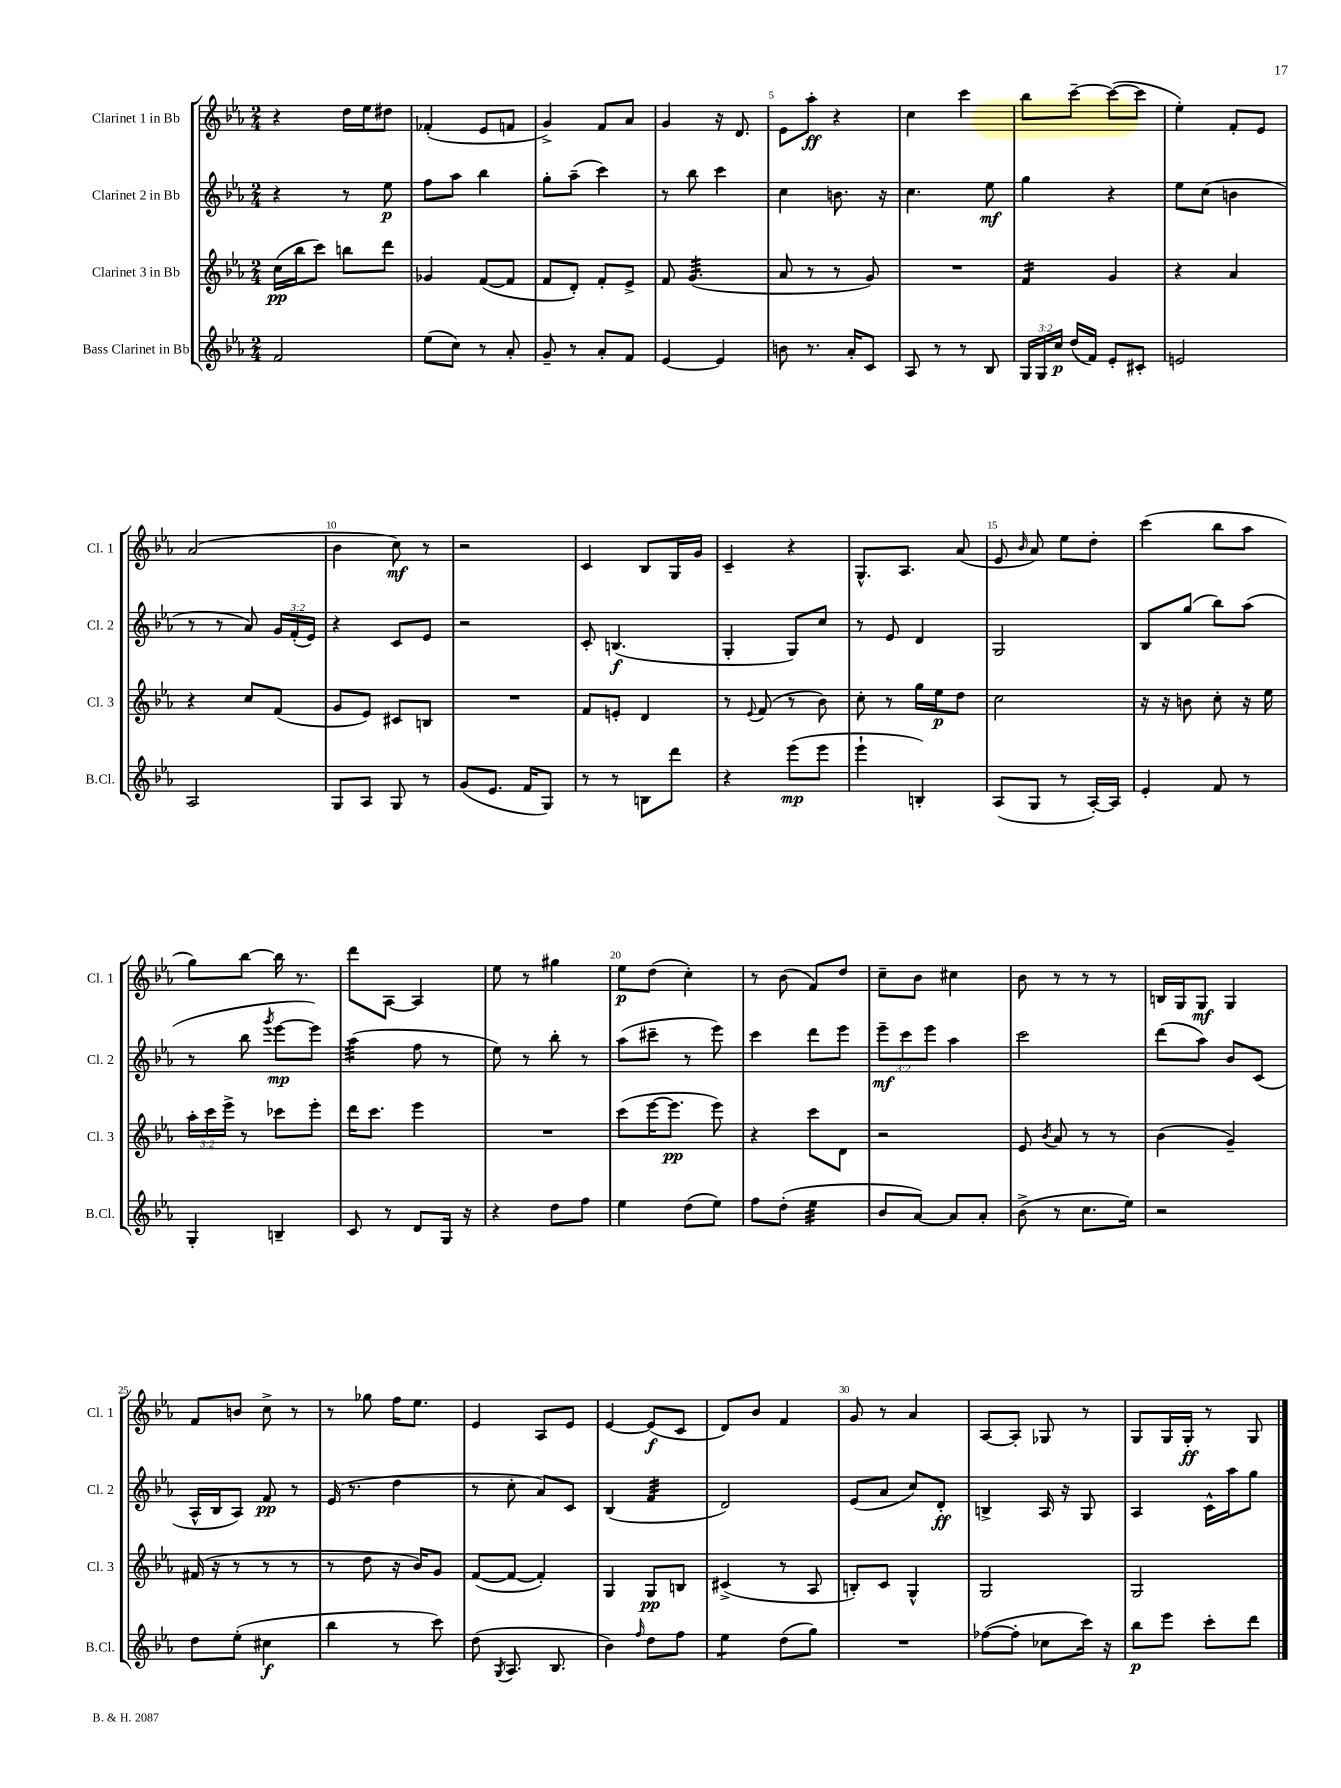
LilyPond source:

<<
\new StaffGroup <<
\new Staff = "s0" \with { instrumentName = "Clarinet 1 in Bb" shortInstrumentName = "Cl. 1" } {
    \clef treble \key ees \major \numericTimeSignature \time 2/4
    \autoBeamOff r4 d''16[ ees''16 dis''8] |
    fes'4-.( ees'8[ f'8] |
    g'4->) f'8[ aes'8] |
    g'4 r16 d'8. |
    ees'8[ aes''8]-.\ff r4 |
    c''4 c'''4 |
    bes''8[ c'''8]~-- c'''8[~( c'''8] |
    ees''4-.) f'8[-. ees'8] |
    aes'2( |
    bes'4 c''8\mf) r8 |
    r2 |
    c'4 bes8[ g16 g'16] |
    c'4-- r4 |
    g8.[-^ aes8.] aes'8( |
    ees'8 \grace { bes'16 } aes'8) ees''8[ d''8]-. |
    c'''4( bes''8[ aes''8] |
    g''8[) bes''8]~ bes''16 r8. |
    d'''8[ aes8]~ aes4 |
    ees''8 r8 gis''4 |
    ees''8[\p d''8]( c''4-.) |
    r8 bes'8( f'8[) d''8] |
    c''8[-- bes'8] cis''4 |
    bes'8 r8 r8 r8 |
    b16[ g16 g8]\mf g4 |
    f'8[ b'8] c''8-> r8 |
    r8 ges''8 f''16[ ees''8.] |
    ees'4 aes8[ ees'8] |
    ees'4~ ees'8[\f( c'8] |
    d'8[) bes'8] f'4 |
    g'8 r8 aes'4 |
    aes8[~ aes8]-. ges8 r8 |
    g8[ g16 g16]-.\ff r8 g8 \bar "|." |
}
\new Staff = "s1" \with { instrumentName = "Clarinet 2 in Bb" shortInstrumentName = "Cl. 2" } {
    \clef treble \key ees \major \numericTimeSignature \time 2/4 \override Staff.TupletNumber.text = #tuplet-number::calc-fraction-text
    \autoBeamOff r4 r8 ees''8\p |
    f''8[ aes''8] bes''4 |
    g''8[-. aes''8]--( c'''4) |
    r8 bes''8 c'''4 |
    c''4 b'8. r16 |
    c''4. ees''8\mf |
    g''4 r4 |
    ees''8[ c''8]( b'4 |
    r8 r8 aes'8) \tuplet 3/2 { g'16[ f'16-.( ees'16]) } |
    r4 c'8[ ees'8] |
    r2 |
    c'8-. b4.\f( |
    g4-. g8[) c''8] |
    r8 ees'8 d'4 |
    g2 |
    bes8[ g''8]( bes''8[) aes''8]( |
    r8 bes''8 \acciaccatura { g'''8 } ees'''8[~\mp ees'''8]) |
    aes''4:32( f''8 r8 |
    ees''8) r8 bes''8-. r8 |
    aes''8[( cis'''8]-- r8 ees'''8) |
    c'''4 d'''8[ ees'''8] |
    \tuplet 3/2 { ees'''8[--\mf c'''8 ees'''8] } aes''4 |
    c'''2 |
    d'''8[( aes''8]) bes'8[ c'8]( |
    aes16[-^ bes16 aes8]) f'8\pp r8 |
    ees'16( r8. d''4 |
    r8 c''8-. aes'8[) c'8] |
    bes4( f'4:32 |
    d'2) |
    ees'8[( aes'8] c''8[) d'8]-.\ff |
    b4-> aes16 r16 g8 |
    aes4 c'16[-^ aes''16 g''8] \bar "|." |
}
\new Staff = "s2" \with { instrumentName = "Clarinet 3 in Bb" shortInstrumentName = "Cl. 3" } {
    \clef treble \key ees \major \numericTimeSignature \time 2/4 \override Staff.TupletNumber.text = #tuplet-number::calc-fraction-text
    \autoBeamOff c''16[\pp( bes''16 c'''8]) b''8[ d'''8] |
    ges'4 f'8[~( f'8] |
    f'8[ d'8]-.) f'8[-. ees'8]-> |
    f'8 g'4.:32( |
    aes'8 r8 r8 g'8) |
    R2 |
    f'4:16 g'4 |
    r4 aes'4 |
    r4 c''8[ f'8]( |
    g'8[ ees'8]) cis'8[ b8] |
    R2 |
    f'8[ e'8]-. d'4 |
    r8 \appoggiatura { ees'8 } f'8( r8 bes'8) |
    c''8-. r8 g''16[ ees''16\p d''8] |
    c''2 |
    r16 r16 b'8 c''8-. r16 ees''16 |
    \tuplet 3/2 { aes''16[-. c'''16 ees'''16]-> } r8 ces'''8[ ees'''8]-. |
    d'''16[ c'''8.] ees'''4 |
    R2 |
    c'''8[( ees'''16~ ees'''8.]\pp ees'''8) |
    r4 c'''8[ d'8] |
    r2 |
    ees'8 \acciaccatura { bes'8 } aes'8 r8 r8 |
    bes'4( g'4--) |
    fis'16( r16 r8 r8 r8 |
    r8 d''8 r16 bes'16[) g'8] |
    f'8[~( f'8]~ f'4-.) |
    g4 g8[\pp b8] |
    cis'4->( r8 aes8 |
    b8[-.) c'8] g4-^ |
    g2 |
    g2 \bar "|." |
}
\new Staff = "s3" \with { instrumentName = "Bass Clarinet in Bb" shortInstrumentName = "B.Cl." } {
    \clef treble \key ees \major \numericTimeSignature \time 2/4 \override Staff.TupletNumber.text = #tuplet-number::calc-fraction-text
    \autoBeamOff f'2 |
    ees''8[( c''8]) r8 aes'8-. |
    g'8-- r8 aes'8[-. f'8] |
    ees'4~ ees'4 |
    b'8 r8. aes'16[-. c'8] |
    aes8 r8 r8 bes8 |
    \tuplet 3/2 { g16[ g16 c''16]\p } d''16[( f'16]) ees'8[-. cis'8]-. |
    e'2 |
    aes2 |
    g8[ aes8] g8 r8 |
    g'8[( ees'8.] f'16[ g8]) |
    r8 r8 b8[ d'''8] |
    r4 ees'''8[\mp( ees'''8] |
    ees'''4-! b4-.) |
    aes8[( g8] r8 aes16[~-.) aes16] |
    ees'4-. f'8 r8 |
    g4-. b4-- |
    c'8 r8 d'8[ g16] r16 |
    r4 d''8[ f''8] |
    ees''4 d''8[( ees''8]) |
    f''8[ d''8]-.( ees''4:32 |
    bes'8[ aes'8]~) aes'8[ aes'8]-. |
    bes'8->( r8 c''8.[ ees''16]) |
    r2 |
    d''8[ ees''8]-.( cis''4\f |
    bes''4 r8 c'''8) |
    d''8( \acciaccatura { g8 } aes8. bes8. |
    bes'4) \grace { f''16 } d''8[ f''8] |
    ees''4:8 d''8[( g''8]) |
    R2 |
    fes''8[~( fes''8]-. ces''8[ c'''16]) r16 |
    bes''8[\p ees'''8] c'''8[-. d'''8] \bar "|." |
}
>>
>>
\layout { \context { \Score \override BarNumber.break-visibility = ##(#f #t #t) barNumberVisibility = #(every-nth-bar-number-visible 5) } }
